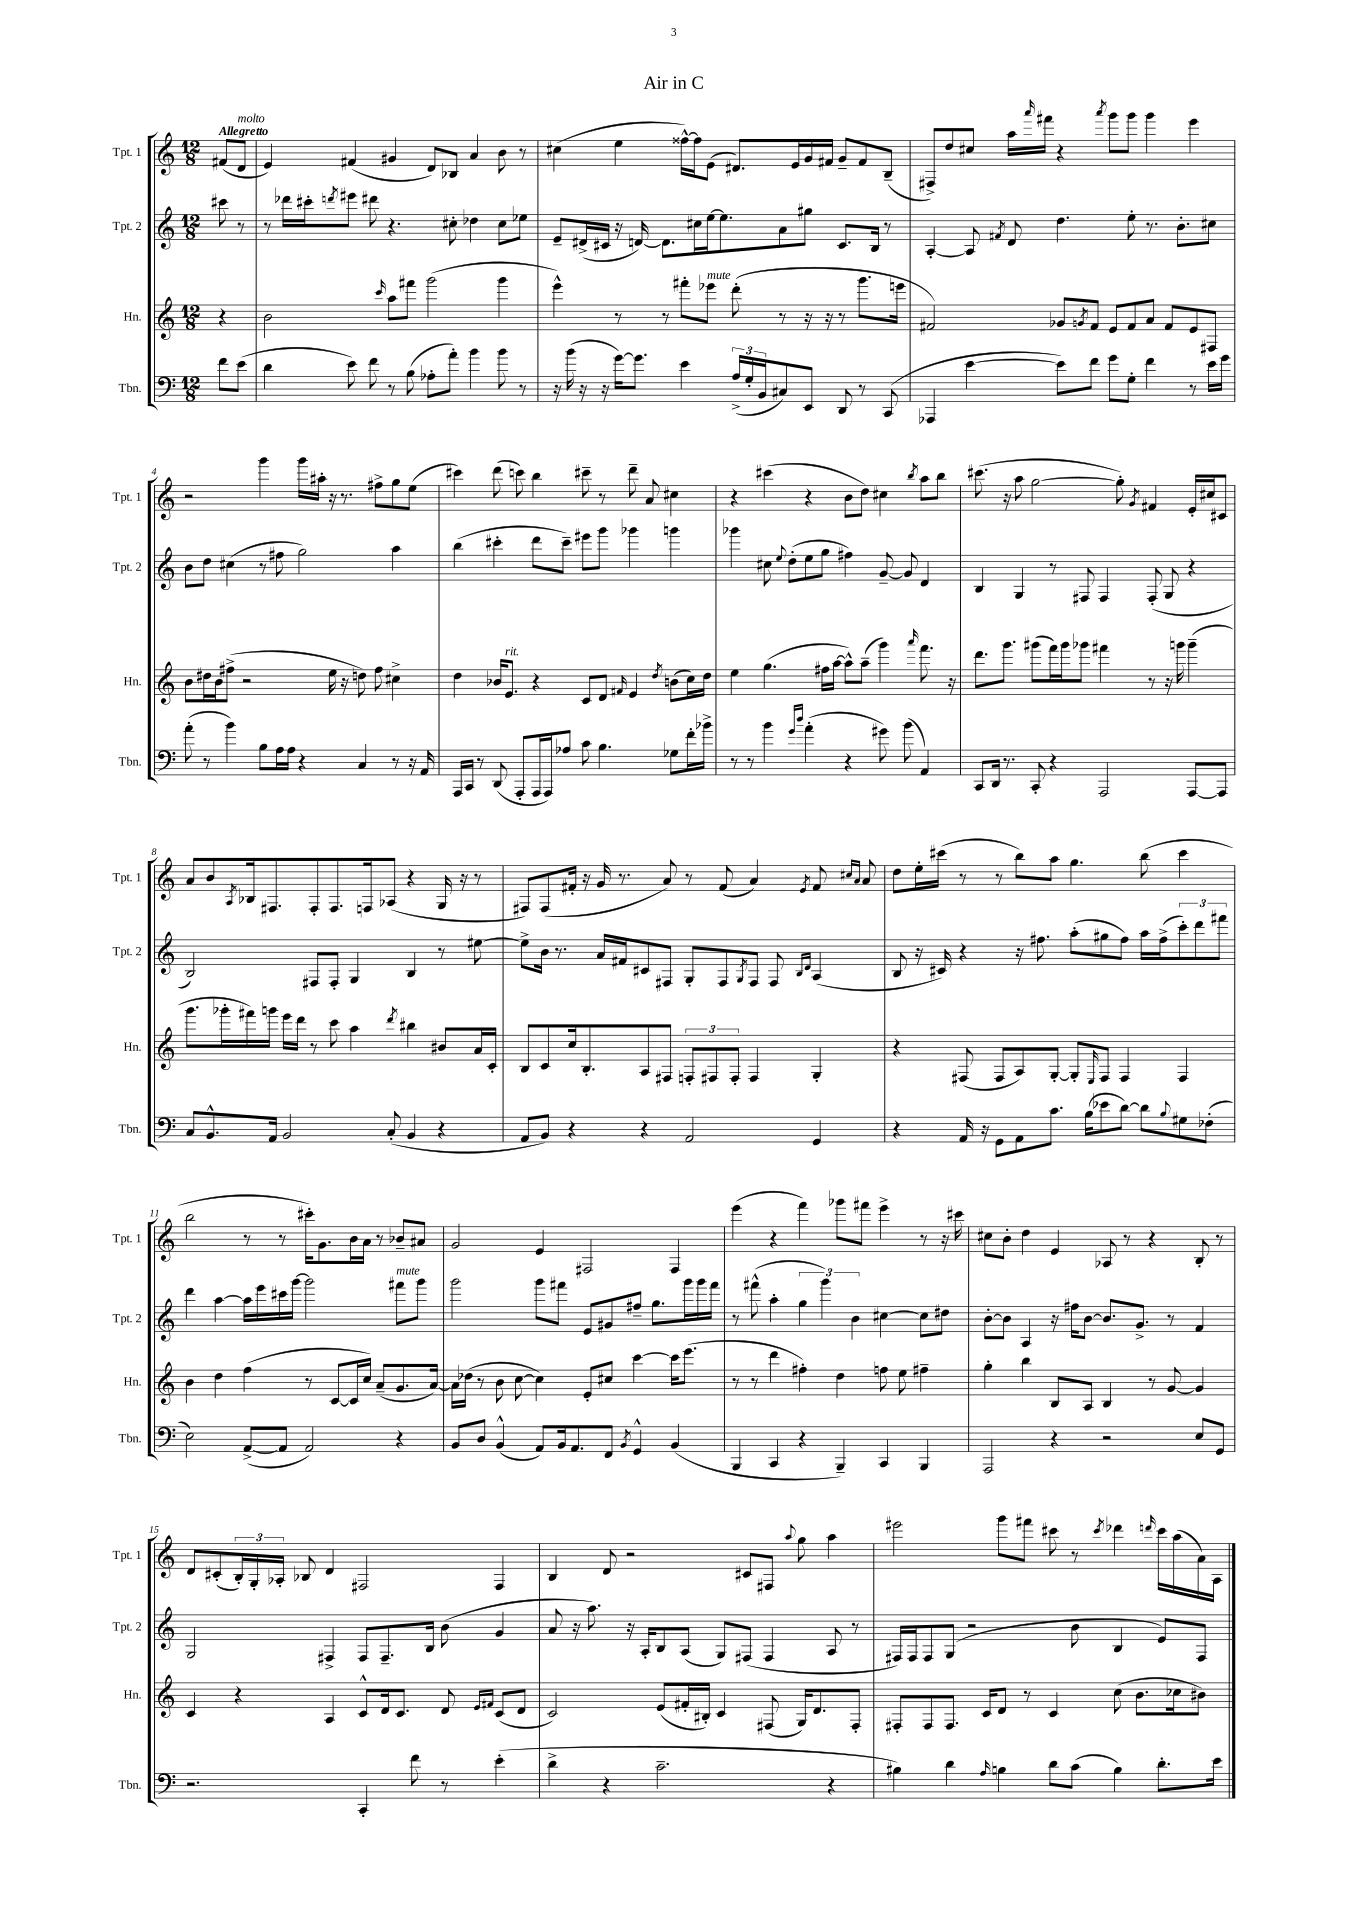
\header { title = "Air in C" }
<<
\new StaffGroup <<
\new Staff = "s0" \with { instrumentName = "Tpt. 1" shortInstrumentName = "Tpt. 1" } {
    \clef treble \key c \major \numericTimeSignature \time 12/8 \partial 4 \tempo "Allegretto"
    fis'8( d'8^\markup { \italic "molto" } |
    e'4) fis'4( gis'4 d'8) bes8 a'4 b'8 r8 |
    cis''4( e''4 fisis''16~-^) fisis''16 e'8( dis'8.) e'16 g'16 fis'16 g'8-- fis'8 b8--( |
    fis8->) d''8 cis''8 a''16 \grace { a'''16 } fis'''16 r4 \acciaccatura { a'''8 } g'''8 g'''8 g'''4 e'''4 |
    r2 g'''4 g'''16 ais''16-. r16 r8. fis''8-> g''8 e''8( |
    cis'''4) d'''8( c'''8) b''4 cis'''8-- r8 d'''8-- a'8 cis''4 |
    r4 cis'''4( r4 b'8 d''8) cis''4 \acciaccatura { b''8 } a''8 b''8 |
    cis'''8.( r16 a''8 g''2~ g''8-.) \acciaccatura { g'8 } fis'4 e'16-. cis''16 cis'8 |
    a'8 b'8 \acciaccatura { a8 } bes16 fis8. fis8-. fis8. f16 aes8( r4 g16 r16 r8 |
    fis8) fis8( fis'16-. r16 g'16 r8. a'8) r8 fis'8( a'4) \acciaccatura { e'8 } fis'8 \grace { cis''16 a'16 } a'8 |
    d''8 e''16-. cis'''16( r8 r8 b''8) a''8 g''4. b''8( cis'''4 |
    b''2 r8 r8 cis'''16-.) g'8. b'16 a'16 r8 bes'8-- ais'8 |
    g'2 e'4 fis2 fis4 |
    e'''4( r4 f'''4) ges'''8 fis'''8 e'''4-> r8 r16 cis'''16 |
    cis''8 b'8-. d''4 e'4 aes8 r8 r4 b8-. r8 |
    d'8 cis'8-.( \tuplet 3/2 { b16-.) g16-. aes16-. } bes8 d'4 fis2 fis4 |
    b4 d'8 r2 cis'8 fis8 \appoggiatura { a''8 } g''8 a''4 |
    eis'''2 g'''8 fis'''8 cis'''8 r8 \acciaccatura { cis'''8 } des'''4 \grace { d'''16 } cis'''16 a''16( a'16) a16 \bar "|." |
}
\new Staff = "s1" \with { instrumentName = "Tpt. 2" shortInstrumentName = "Tpt. 2" } {
    \clef treble \key c \major \numericTimeSignature \time 12/8 \partial 4
    cis'''8 r8 |
    r8 des'''16 cis'''16-. \acciaccatura { d'''8 } eis'''8 dis'''8 r4. cis''8-. des''4 cis''8 ees''8 |
    e'8-- dis'16->( cis'16 r16 d'16~) d'8. cis''16 e''16~ e''8. a'8 gis''8 cis'8. b16 r8 |
    a4~-. a8 \acciaccatura { fis'8 } d'8 d''4. e''8-. r8. b'8.-. cis''8 |
    b'8 d''8 cis''4( r8 fis''8 g''2) a''4 |
    b''4( cis'''4-. d'''8 cis'''8--) eis'''8 g'''8 ges'''4 g'''4 |
    ges'''4 cis''8 \appoggiatura { e''8 } d''8-.( e''8 g''8 fis''4) g'8~-- g'8 d'4 |
    b4 g4 r8 fis8 fis4 fis8-.( g8 r4 |
    b2) fis8 fis8-. g4 b4 r8 eis''8~ |
    eis''8-> b'16 r8. a'16 fis'16 cis'8 fis8 g8-. fis8 \acciaccatura { g8 } fis8 fis8 \grace { b16 d'16 } a4( |
    b8 r16 cis'16) r4 r16 fis''8. a''8-.( gis''8 fis''8) a''16 fis''16->( \tuplet 3/2 { c'''8-.) d'''8 fis'''8 } |
    d'''4 a''4~ a''16 e'''16 cis'''16 g'''16~ g'''2 fis'''8^\markup { \italic "mute" } g'''8 |
    g'''2 g'''8 fis'''8 e'8 gis'8 fis''8-- g''8. g'''16 g'''16 fis'''16 |
    r8 fis'''8-^( a''4-. \tuplet 3/2 { g''4 g'''4) b'4 } cis''4~ cis''8 dis''8 |
    b'8~-. b'8 a4 r16 fis''16 b'8~ b'8. g'8.-> r8 f'4 |
    g2 fis4-> fis8 fis8.-- b16 b'8( g'4 |
    a'8 r16 a''8.) r16 a16-. b8 a8( g8) fis8( fis4 a8 r8 |
    fis16) fis16 fis8 g8( r2 b'8 b4 e'8) fis8 \bar "|." |
}
\new Staff = "s2" \with { instrumentName = "Hn." shortInstrumentName = "Hn." } {
    \clef treble \key c \major \numericTimeSignature \time 12/8 \partial 4
    r4 |
    b'2 \grace { c'''16 } a''8 fis'''8 g'''2( g'''4 |
    e'''4-^) r8 r8 fis'''8-. ees'''8^\markup { \italic "mute" } d'''8-.( r8 r16 r16 r8 g'''8. e'''16 |
    fis'2) ges'8 \acciaccatura { g'8 } fis'8 e'8 fis'8 a'8 fis'8 e'8 fis8 |
    b'8 dis''16 b'16 fis''8->( r2 e''16 r16 d''8) fis''8 cis''4-> |
    d''4 bes'16 e'8.^\markup { \italic "rit." } r4 c'8 d'8 \grace { fis'16 } e'4 \acciaccatura { d''8 } b'8( c''16) d''16 |
    e''4 g''4.( fis''16 a''16~ a''8-^) a''8--( g'''4) \grace { a'''16 } f'''8. r16 |
    d'''8. g'''8. gis'''8( f'''16) gis'''16 ges'''8 fis'''4 r8 r16 g'''16 g'''4--( |
    g'''8. ges'''16-. fis'''16) g'''16 e'''16 d'''16 r8 c'''8 a''4 \acciaccatura { d'''8 } bis''4 bis'8 a'16 c'16-. |
    b8 c'8 c''16 b8.-. a8 fis8 \tuplet 3/2 { f8-. fis8 fis8-. } fis4 g4-. |
    r4 fis8( fis8 a8) g8~-. g8-. \grace { e16 } fis8 fis4 fis4 |
    b'4 d''4 f''4( r8 c'8~ c'16 c''16) a'8--( g'8. a'16~) |
    a'16 des''16( r8 b'8 c''8~ c''4) e'8-. cis''8 c'''4~ c'''16 e'''8.( |
    r8 r8 d'''4 fis''4-.) d''4 f''8 e''8 fis''4-- |
    g''4-. b''4 b8 a8 b4 r8 g'8~ g'4 |
    c'4 r4 a4 c'8-^ d'16 c'8. d'8 \grace { e'16 fis'16 } c'8( d'8 |
    c'2) e'8( fis'16-. bis16-.) c'4 fis8( g16) d'8. fis8-. |
    fis8-. fis8 fis8. c'16 d'8 r8 c'4 c''8( b'8. ces''16 bis'8) \bar "|." |
}
\new Staff = "s3" \with { instrumentName = "Tbn." shortInstrumentName = "Tbn." } {
    \clef bass \key c \major \numericTimeSignature \time 12/8 \partial 4
    f'8 e'8( |
    d'4 e'8) f'8 r8 b8( aes8-. a'8-.) b'4 b'8 r8 |
    r16 b'16( r16 r16 g'16~) g'8. e'4 \tuplet 3/2 { a16->( g16-. b,16 } cis8) e,8 d,8 r8 c,8( |
    aes,,4 e'4~ e'8) f'8 g'8 g8-. f'4 r8 e'16 g'16 |
    a'8-.( r8 b'4) b8 a16 a16 r4 c4 r8 r16 a,16 |
    a,,16 c,16 r8 d,8( a,,8-. a,,16 a,,16) aes8 c'8 b4. ges8 f'16-. bes'16-> |
    r8 r8 b'4 \grace { g'16 d''16 } a'4-.( r4 gis'8) b'8( a,4) |
    c,8 d,16 r8. c,8-. r4 a,,2 a,,8~ a,,8 |
    c8 b,8.-^ a,16 b,2 c8-.( b,4 r4 |
    a,8 b,8) r4 r4 a,2 g,4 |
    r4 a,16 r16 g,8 a,8 c'8. b16( ees'8 d'8~) d'8 \appoggiatura { b8 } gis8 fes8-.( |
    e2) a,8~->( a,8 a,2) r4 |
    b,8 d8 b,4-^( a,8) b,16 a,8. f,8 \acciaccatura { b,8 } g,4-^ b,4( |
    b,,4 c,4 r4 b,,4--) c,4 b,,4 |
    a,,2 r4 r2 e8 g,8 |
    r2. c,4-. f'8 r8 e'4-.( |
    d'4-> r4 c'2.-- r4 |
    bis4) d'4 \grace { a16 } b4 d'8 c'8( b4) d'8.-. e'16 \bar "|." |
}
>>
>>
